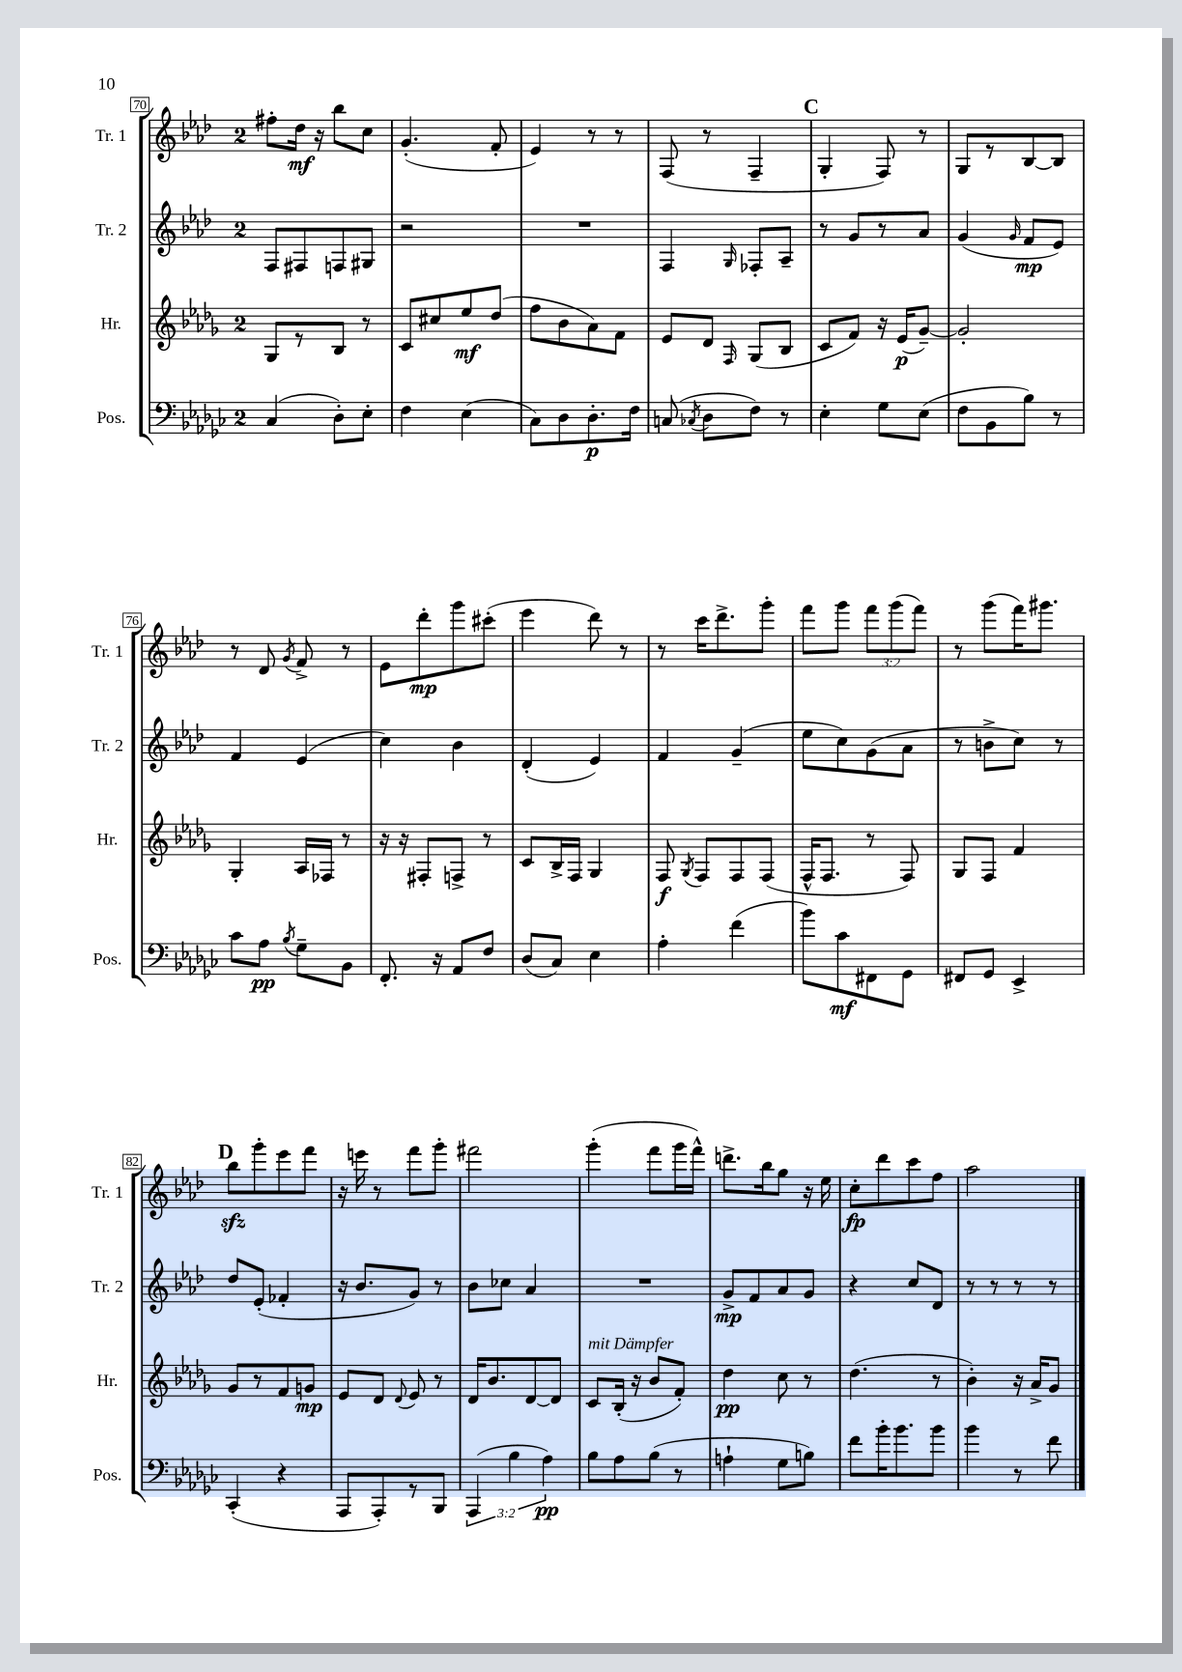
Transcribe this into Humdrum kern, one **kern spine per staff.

**kern	**dynam	**kern	**dynam	**kern	**dynam	**kern	**dynam
*part4	*part4	*part3	*part3	*part2	*part2	*part1	*part1
*staff4	*staff4	*staff3	*staff3	*staff2	*staff2	*staff1	*staff1
*I"Pos.	*	*I"Hr.	*	*I"Tr. 2	*	*I"Tr. 1	*
*I'Pos.	*	*I'Hr.	*	*I'Tr. 2	*	*I'Tr. 1	*
*clefF4	*	*clefG2	*	*clefG2	*	*clefG2	*
*k[b-e-a-d-g-c-]	*	*k[b-e-a-d-g-]	*	*k[b-e-a-d-]	*	*k[b-e-a-d-]	*
*M2/4	*	*M2/4	*	*M2/4	*	*M2/4	*
=70	=70	=70	=70	=70	=70	=70	=70
(4C-/	.	8G-/L	.	8F/L	.	8ff#X'\L	.
.	.	8r	.	8F#X/	.	16dd-\Jk	mf
.	.	.	.	.	.	16r	.
8D-'\L)	.	8B-/J	.	8Fn/	.	8bb-\L	.
8E-'\J	.	8r	.	8G#X/J	.	8cc\J	.
=71	=71	=71	=71	=71	=71	=71	=71
4F\	.	8c/L	.	2r	.	(4.g'/	.
.	.	8cc#X/	.	.	.	.	.
(4E-\	.	8ee-/	mf	.	.	.	.
.	.	(8dd-/J	.	.	.	8f'/	.
=72	=72	=72	=72	=72	=72	=72	=72
8C-\L)	.	8ff\L	.	2r	.	4e-/)	.
8D-\	.	8b-\	.	.	.	.	.
8.D-'\	p	8a-\)	.	.	.	8r	.
.	.	8f\J	.	.	.	8r	.
16F\Jk	.	.	.	.	.	.	.
=73	=73	=73	=73	=73	=73	=73	=73
(8Cn/	.	8e-/L	.	4F/	.	(8F/	.
8qC-X/	.	.	.	.	.	.	.
8D-\L	.	8d-/J	.	.	.	8r	.
.	.	16qqF/	.	16qqG/	.	.	.
8F\J)	.	(8G-/L	.	8F-X'/L	.	4F~/	.
8r	.	8B-/J	.	8A-~/J	.	.	.
!!LO:REH:place=s1:t=C
=74	=74	=74	=74	=74	=74	=74	=74
4E-'\	.	8c/L	.	8r	.	4G'/	.
.	.	8f/J)	.	8g/L	.	.	.
8G-\L	.	16r	.	8r	.	8F/)	.
.	.	(16e-/KL	p	.	.	.	.
(8E-\J	.	[8g-~/J)	.	8a-/J	.	8r	.
=75	=75	=75	=75	=75	=75	=75	=75
8F\L	.	2g-'/]	.	(4g/	.	8G/L	.
8BB-\	.	.	.	.	.	8r	.
.	.	.	.	16qqg/	.	.	.
8B-\J)	.	.	.	8f/L	mp	[8B-/	.
8r	.	.	.	8e-/J)	.	8B-/J]	.
!!LO:LB:g=z
=76	=76	=76	=76	=76	=76	=76	=76
8c-\L	.	4G-'/	.	4f/	.	8r	.
8A-\J	pp	.	.	.	.	8d-/	.
8qB-/	.	.	.	.	.	8qg/	.
8G-~\L	.	16A-/LL	.	(4e-/	.	8f^/	.
.	.	16F-X/JJ	.	.	.	.	.
8BB-\J	.	8r	.	.	.	8r	.
=77	=77	=77	=77	=77	=77	=77	=77
8.FF'/	.	16r	.	4cc\)	.	8e-\L	.
.	.	16r	.	.	.	.	.
.	.	8F#X'/L	.	.	.	8ddd-'\	mp
16r	.	.	.	.	.	.	.
8AA-/L	.	8Fn^/J	.	4b-\	.	8ggg\	.
8F/J	.	8r	.	.	.	(8ccc#X'\J	.
=78	=78	=78	=78	=78	=78	=78	=78
(8D-/L	.	8c/L	.	(4d-'/	.	4eee-\	.
8C-/J)	.	16B-^/L	.	.	.	.	.
.	.	16F/JJ	.	.	.	.	.
4E-\	.	4G-/	.	4e-/)	.	8ddd-\)	.
.	.	.	.	.	.	8r	.
=79	=79	=79	=79	=79	=79	=79	=79
4A-'\	.	8F/	f	4f/	.	8r	.
.	.	8qG-/	.	.	.	.	.
.	.	8F/L	.	.	.	16ccc\KL	.
.	.	.	.	.	.	8.ddd-^\	.
(4f\	.	8F/	.	(4g~/	.	.	.
.	.	(8F/J	.	.	.	8ggg'\J	.
=80	=80	=80	=80	=80	=80	=80	=80
8b-\L)	.	16F^^/KL	.	8ee-\L	.	8fff\L	.
.	.	8.F/J	.	.	.	.	.
8c-\	mf	.	.	8cc\)	.	8ggg\J	.
8FF#X\	.	8r	.	(8g\	.	12fff\L	.
.	.	.	.	.	.	(12ggg\	.
8GG-\J	.	8F/)	.	8a-\J	.	.	.
.	.	.	.	.	.	12fff\J)	.
=81	=81	=81	=81	=81	=81	=81	=81
8FF#X/L	.	8G-/L	.	8r	.	8r	.
8GG-/J	.	8F/J	.	8bn^\L	.	(8ggg\L	.
4EE-^/	.	4f/	.	8cc\J)	.	16fff\K)	.
.	.	.	.	.	.	8.ggg#X\J	.
.	.	.	.	8r	.	.	.
!!LO:LB:g=z
!!LO:REH:place=s1:t=D
=82	=82	=82	=82	=82	=82	=82	=82
(4CC-'/	.	8g-/L	.	8dd-/L	.	8bb-zz\L	.
.	.	8r	.	(8e-'/J	.	8ggg'\	.
4r	.	8f/	.	4f-X'/	.	8eee-\	.
.	.	8gn/J	mp	.	.	8fff\J	.
=83	=83	=83	=83	=83	=83	=83	=83
8AAA-/L	.	8e-/L	.	16r	.	16r	.
.	.	.	.	8.b-/L	.	16eeen\	.
8AAA-'/)	.	8d-/J	.	.	.	8r	.
.	.	8qqd-/	.	.	.	.	.
8r	.	8e-/	.	8g/J)	.	8fff\L	.
8BBB-/J	.	8r	.	8r	.	8ggg'\J	.
=84	=84	=84	=84	=84	=84	=84	=84
(6AAA-/	.	16d-/KL	.	8b-\L	.	2fff#X\	.
.	.	8.b-/	.	.	.	.	.
.	.	.	.	8cc-X\J	.	.	.
6B-\	.	.	.	.	.	.	.
.	.	[8d-/	.	4a-/	.	.	.
6A-\)	pp	.	.	.	.	.	.
.	.	8d-/J]	.	.	.	.	.
=85	=85	=85	=85	=85	=85	=85	=85
!	!	!LO:TX:a:i:t=mit Dämpfer	!	!	!	!	!
8B-\L	.	8c/L	.	2r	.	(4ggg'\	.
8A-\	.	(16B-'/Jk	.	.	.	.	.
.	.	16r	.	.	.	.	.
(8B-\J	.	8b-/L	.	.	.	8fff\L	.
8r	.	8f'/J)	.	.	.	16ggg\L	.
.	.	.	.	.	.	16fff^^\JJ)	.
=86	=86	=86	=86	=86	=86	=86	=86
4An`\	.	4dd-\	pp	8g^/L	mp	8.dddn^\L	.
.	.	.	.	8f/	.	.	.
.	.	.	.	.	.	16bb-\k	.
8G-\L	.	8cc\	.	8a-/	.	8gg\J	.
8Bn\J)	.	8r	.	8g/J	.	16r	.
.	.	.	.	.	.	16ee-\	.
=87	=87	=87	=87	=87	=87	=87	=87
8f\L	.	(4.dd-\	.	4r	.	8cc'\L	fp
16b-'\K	.	.	.	.	.	8ddd-\	.
8.b-\	.	.	.	.	.	.	.
.	.	.	.	8cc/L	.	8ccc\	.
8b-\J	.	8r	.	8d-/J	.	8ff\J	.
=88	=88	=88	=88	=88	=88	=88	=88
4b-\	.	4b-'\)	.	8r	.	2aa-\	.
.	.	.	.	8r	.	.	.
8r	.	16r	.	8r	.	.	.
.	.	16a-^/KL	.	.	.	.	.
8f\	.	8g-/J	.	8r	.	.	.
==	==	==	==	==	==	==	==
*-	*-	*-	*-	*-	*-	*-	*-
